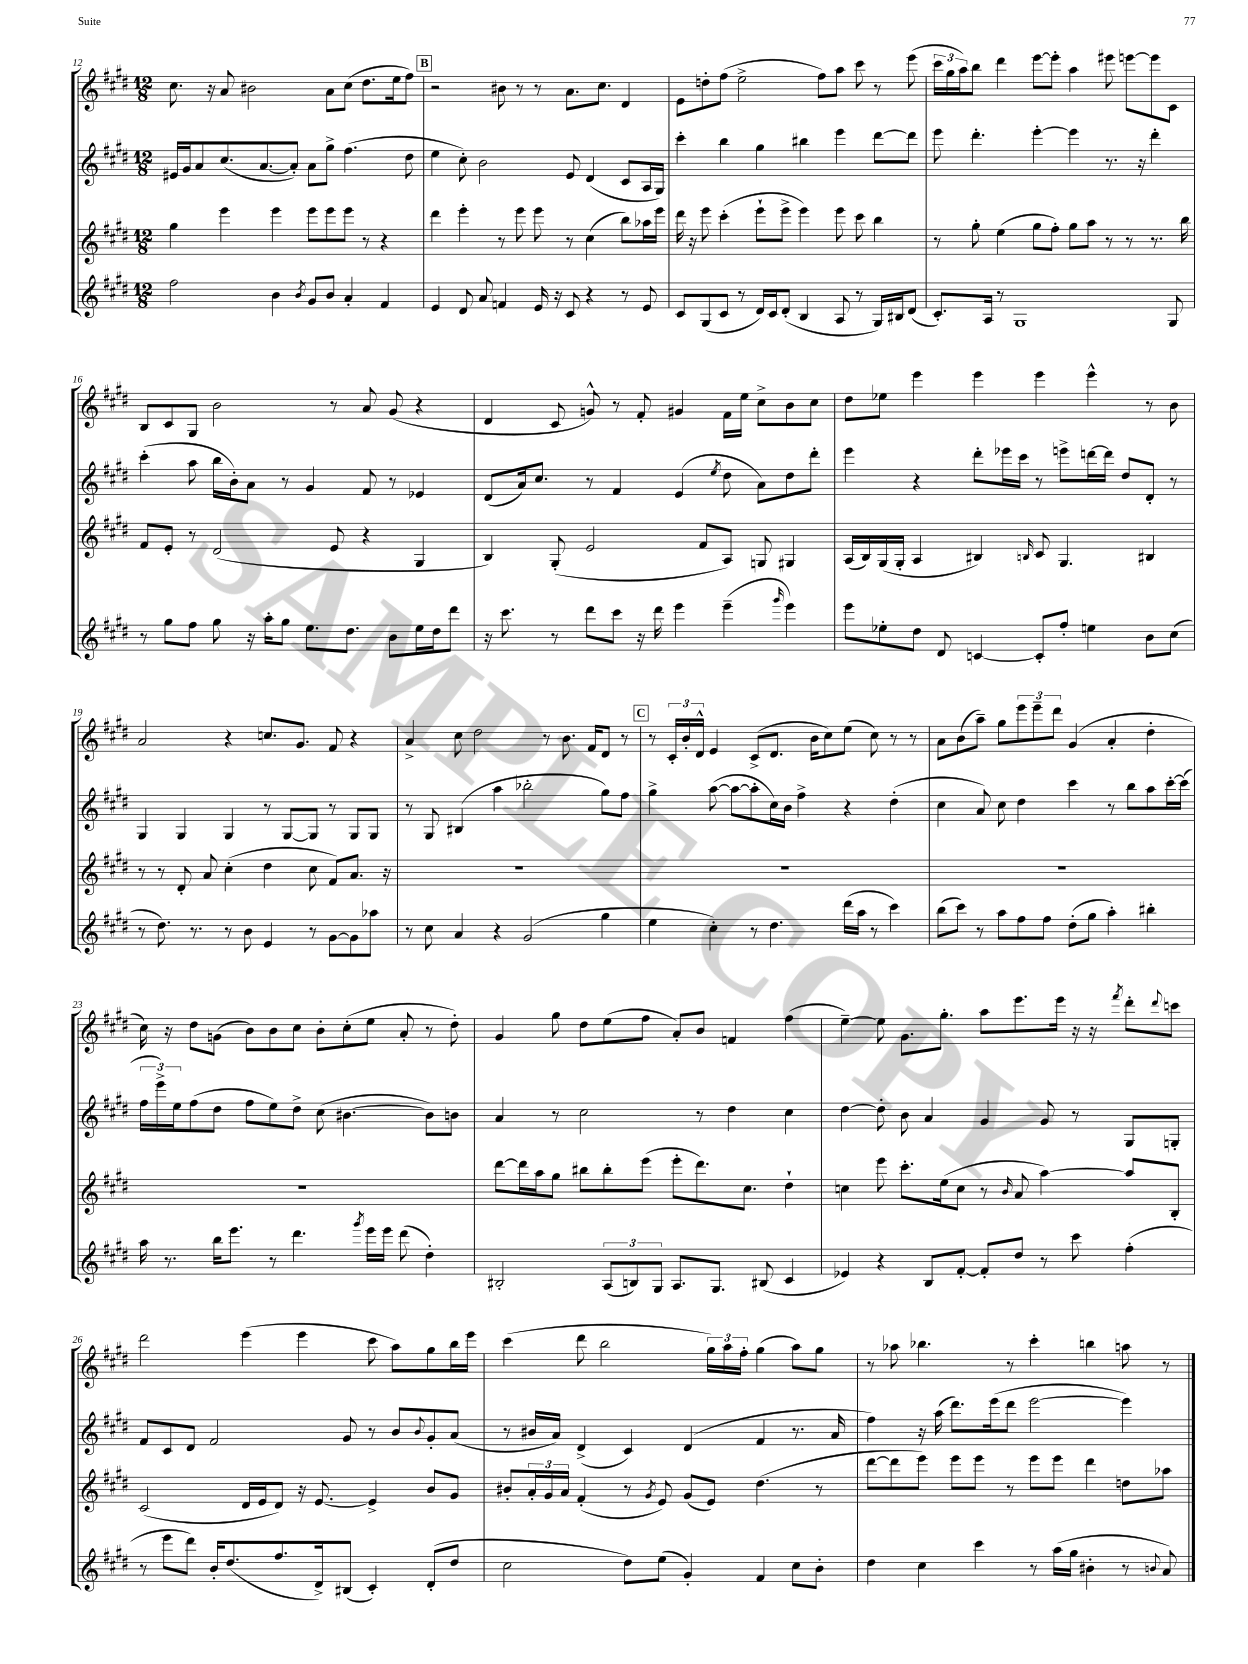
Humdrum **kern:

**kern	**kern	**kern	**kern
*staff4	*staff3	*staff2	*staff1
*clefG2	*clefG2	*clefG2	*clefG2
*k[f#c#g#d#]	*k[f#c#g#d#]	*k[f#c#g#d#]	*k[f#c#g#d#]
*M12/8	*M12/8	*M12/8	*M12/8
2ff#\	4gg#\	16e#/LL	8.cc#\
.	.	16g#/J	.
.	.	8a/	.
.	.	.	16r
.	4eee\	(8.cc#/	8a/
.	.	.	2b#\
.	.	[8.a/	.
4b\	4eee\	.	.
.	.	8a'/]J)	.
8qb/	.	.	.
8g#/L	8eee\L	8a\L	.
8b/J	8eee\	8gg#^\J	8a\L
4a'/	8eee\J	(4.ff#\	(8cc#\J
.	8r	.	8.dd#\L
4f#/	4r	.	.
.	.	.	16ee\k
.	.	8dd#\	8ff#\J)
=	=	=	=
4e/	4ddd#\	4ee\	2r
8d#/	4eee'\	8cc#'\)	.
8a/	.	2b\	.
4f/	8r	.	8b#\
.	8eee\	.	8r
16e/	8eee\	.	8r
16r	.	.	.
8c#/	8r	8e/	8.a\L
4r	(4cc#\	(4d#/	.
.	.	.	8.cc#\J
8r	8bb\L)	8c#/L	4d#/
8e/	16aa-\L	16A/L	.
.	16eee\JJ	16G#/JJ)	.
=	=	=	=
8c#/L	16ddd#\	4ccc#'\	8e\L
.	16r	.	.
(8G#/	8eee\	.	8dd'\
8c#/J	(4ccc#'\	4bb\	(8ff#\J
8r	.	.	2ee^\
16d#/LL)	8eee`\L	4gg#\	.
16c#/J	.	.	.
(8d#'/J	8eee^\J	.	.
4B/	4eee\)	4bb#\	.
.	.	.	8ff#\L)
8A/	8eee\	4eee\	8aa\J
8r	8ccc#\	.	8ccc#\
16G#/LL)	4bb\	[8ddd#\L	8r
16B#/J	.	.	.
(8d#/J	.	8ddd#\]J	(8eee\
=	=	=	=
8.c#'/L)	8r	8eee\	24ccc#\LL
.	.	.	24gg#\
.	.	.	24aa\J)
.	8gg#'\	4.ddd#'\	8bb\J
16A/Jk	.	.	.
8r	(4ee\	.	4ddd#\
1G#	.	.	.
.	8gg#\L	[4eee'\	[8eee\L
.	8ff#'\J)	.	8eee'\]J
.	8gg#\L	4eee\]	4aa\
.	8aa\J	.	.
.	8r	8.r	8eee#\
.	8r	.	[8eee\L
.	.	16r	.
.	8.r	4ddd#'\	8eee\]
8G#/	.	.	8c#\J
.	16bb\	.	.
=	=	=	=
8r	8f#/L	(4ccc#'\	8B/L
8gg#\L	8e'/J	.	8c#/
8ff#\J	8r	8aa\	8G#/J
8gg#\	(2d#/	16bb\LL	2b\
.	.	16b'\J)	.
16r	.	8a\J	.
16aa'\LK	.	.	.
8gg#\J	.	8r	.
8.ee\L	.	4g#/	.
.	8e/	.	8r
8.dd#\J	.	.	.
.	4r	8f#/	8a/
8b\L	.	8r	(8g#/
16ee\L	4G#/	4e-/	4r
16dd#\J	.	.	.
8ddd#\J	.	.	.
=	=	=	=
16r	4B/)	(8d#/L	4d#/
8.ccc#\	.	.	.
.	.	16a/k)	.
.	.	8.cc#/J	.
8r	(8G#'/	.	8c#/
8ddd#\L	2e/	8r	8g^^/)
8ccc#\J	.	4f#/	8r
16r	.	.	8f#'/
16ddd#\	.	.	.
4eee\	.	(4e/	4g#/
.	8f#/L	.	.
.	.	8qee/	.
(4eee~\	8A/J)	8dd#\	16f#\LL
.	.	.	16ee\JJ
.	8G/	8a\L)	8cc#^\L
16qqggg#/	.	.	.
4eee\)	4G#/	8dd#\	8b\
.	.	8ddd#'\J	8cc#\J
=	=	=	=
8eee\L	(16A/LL	4eee\	8dd#\L
.	16B/)	.	.
8ee-'\	(16G#/	.	8ee-\J
.	16G#'/JJ	.	.
8dd#\J	4A/	4r	4eee\
8d#/	.	.	.
[4c/	4B#/)	8ddd#'\L	4eee\
.	.	16eee-\L	.
.	.	16ccc#\JJ	.
.	16qqB/	.	.
8c'/]L	8c#/	8r	4eee\
8ff#'/J	4.G#/	8eee^\L	.
4ee\	.	[16ddd\L	4eee^^\
.	.	16ddd\]JJ	.
.	.	8dd#/L	.
8b\L	4B#/	8d#'/J	8r
(8cc#\J	.	8r	8b\
=	=	=	=
8r	8r	4G#/	2a/
8.dd#\)	8r	.	.
.	8d#'/	4G#/	.
8.r	.	.	.
.	8a/	.	.
8r	(4cc#'\	4G#/	4r
8b\	.	.	.
4e/	4dd#\	8r	8.cc/L
.	.	[8G#/L	.
.	.	.	8.g#/J
8r	8cc#\	8G#/]J	.
[8g#\L	8f#/L)	8r	8f#/
8g#\]	8.a/J	8G#/L	4r
8aa-\J	.	8G#/J	.
.	16r	.	.
=	=	=	=
8r	1.r	8r	4a^/
8cc#\	.	8G#/	.
4a/	.	(4B#/	8cc#\
.	.	.	2dd#\
4r	.	4aa\	.
(2g#/	.	2bb-'\	.
.	.	.	8r
.	.	.	8.b\
.	.	.	16f#/LK
4gg#\	.	8gg#\L)	8d#/J
.	.	8ff#\J	8r
=	=	=	=
4ee\	1.r	4gg#^\	8r
.	.	.	24c#'/LL
.	.	.	24b'/
.	.	.	24d#^^/JJ
4cc#'\)	.	([8aa\	4e/
.	.	8aa\_L	.
8r	.	8aa'\]	(8c#^/L
4.dd#\	.	16cc#\L)	8.d#/J
.	.	16b\JJ	.
.	.	4ff#^\	.
.	.	.	16b\LK
.	.	.	8cc#\)
(16ddd#\LL	.	4r	(8ee\J
16aa\JJ	.	.	.
8r	.	.	8cc#\)
4ccc#\)	.	(4dd#'\	8r
.	.	.	8r
=	=	=	=
(8bb\L	1.r	4cc#\	8a\L
8ccc#\J)	.	.	(8b\
8r	.	8a/)	8aa~\J)
8aa\L	.	8cc#\	8gg#\L
8ff#\	.	4dd#\	12eee\
.	.	.	12eee~\
8ff#\J	.	.	.
.	.	.	12ddd#\J
(8dd#'\L	.	4ccc#\	(4g#/
8gg#\J	.	.	.
4aa'\)	.	8r	4a'/
.	.	8bb\L	.
4bb#'\	.	8aa\	4dd#'\
.	.	[16ccc#'\L	.
.	.	(16ccc#\]JJ	.
=	=	=	=
16aa\	1.r	24ff#\LL	16cc#\)
.	.	24eee^\)	.
8.r	.	.	16r
.	.	24ee\J	.
.	.	(8ff#\	8dd#\L
16bb\LK	.	8dd#\J	(8g\J
8.eee\J	.	.	.
.	.	8ff#\L	8b\L)
8r	.	8ee\)	8b\
4.ddd#\	.	8dd#^\J	8cc#\J
.	.	(8cc#\	8b'\L
.	.	[4.b#\	(8cc#'\
8qggg#/	.	.	.
16eee\LL	.	.	8ee\J
16eee\JJ	.	.	.
(8ddd#\	.	.	8a'/
4dd#'\)	.	8b#\]L)	8r
.	.	8b\J	8dd#'\)
=	=	=	=
2B#'/	[8ddd#\L	4a/	4g#/
.	16ddd#\]L	.	.
.	16aa\J	.	.
.	8gg#\J	8r	8gg#\
.	8bb#\L	2cc#\	8dd#\L
(12A/L	8bb#'\	.	(8ee\
12B/)	.	.	.
.	(8eee\J	.	8ff#\J
12G#/J	.	.	.
8.A/L	8eee'\L	.	8a'/L)
.	8.ddd#\)	8r	8b/J
8.G#/J	.	.	.
.	.	4dd#\	4f/
.	8.cc#\J	.	.
(8B#/	.	.	.
4c#/	4dd#`\	4cc#\	(4ff#\
=	=	=	=
4e-/)	4cc\	[4dd#\	[4ee~\)
4r	8eee\	8dd#'\]	8ee\]
.	8.ccc#'\L	8b\	8.g#\L
8B/L	.	4a/	.
.	(16ee\k	.	8.gg#'\J
[8f#'/J	8cc\J	.	.
8f#'/]L	8r	4g#/	8aa\L
.	16qqb/	.	.
8dd#/J	8a/	.	8.eee\
8r	[4aa\)	8g#/	.
.	.	.	16eee\Jk
8ccc#\	.	8r	16r
.	.	.	16r
.	.	.	8qfff#/
(4ff#'\	8aa/]L	8G#/L	8ddd#'\L
.	.	.	8qqddd#/
.	8B'/J	8G'/J	8ccc\J
=	=	=	=
8r	(2c#/	8f#/L	2ddd#\
8eee\L	.	8c#/	.
8ddd#\J)	.	8d#/J	.
16b'/LK	.	2f#/	.
(8.dd#/	.	.	.
.	16d#/LL	.	(4eee\
.	16e/J	.	.
8.ff#/	8d#/J)	.	.
.	16r	.	4eee\
16d#^/k)	[8.e/	.	.
(8B#/J	.	8g#/	.
4c#'/)	4e^/]	8r	8ccc#\
.	.	8b/L	8aa\L)
.	.	8qqb/	.
(8d#'/L	8b/L	8g#'/	8gg#\
8dd#/J	8g#/J	(8a/J	16bb\L
.	.	.	16eee\JJ
=	=	=	=
2cc#\	8b#'/L	8r	(4ccc#\
.	24a'/L	16b#/LL	.
.	24g#/	.	.
.	.	16a/JJ)	.
.	24a/JJ	.	.
.	(4f#'/	(4d#^/	8ddd#\
.	.	.	2bb\
8dd#\L)	8r	4c#/)	.
.	8qg#/	.	.
(8ee\J	8e/)	.	.
4g#'/)	(8g#/L	(4d#/	.
.	8e/J)	.	24gg#\LL)
.	.	.	24aa\
.	.	.	24ff#'\JJ
4f#/	(4.dd#\	4f#/	(4gg#\
8cc#\L	.	8.r	8aa\L)
8b'\J	8r	.	8gg#\J
.	.	16a/	.
=	=	=	=
4dd#\	[8ddd#\L	4ff#\)	8r
.	8ddd#\]	.	8aa-\
4cc#\	8eee\J)	16r	4.bb-\
.	.	(16aa\	.
.	8eee\L	8.ddd#\L)	.
4ccc#\	8eee\J	.	.
.	.	(16eee\k	.
.	8r	8ddd#\J	8r
8r	8eee\L	[2eee\	4ccc#'\
(16aa\LL	8eee\J	.	.
16gg#\JJ	.	.	.
4b#'\	4ddd#\	.	4bb\
8r	8dd\L	4eee\])	8aa\
8qqb/	.	.	.
8a/)	8aa-\J	.	8r
==	==	==	==
*-	*-	*-	*-
